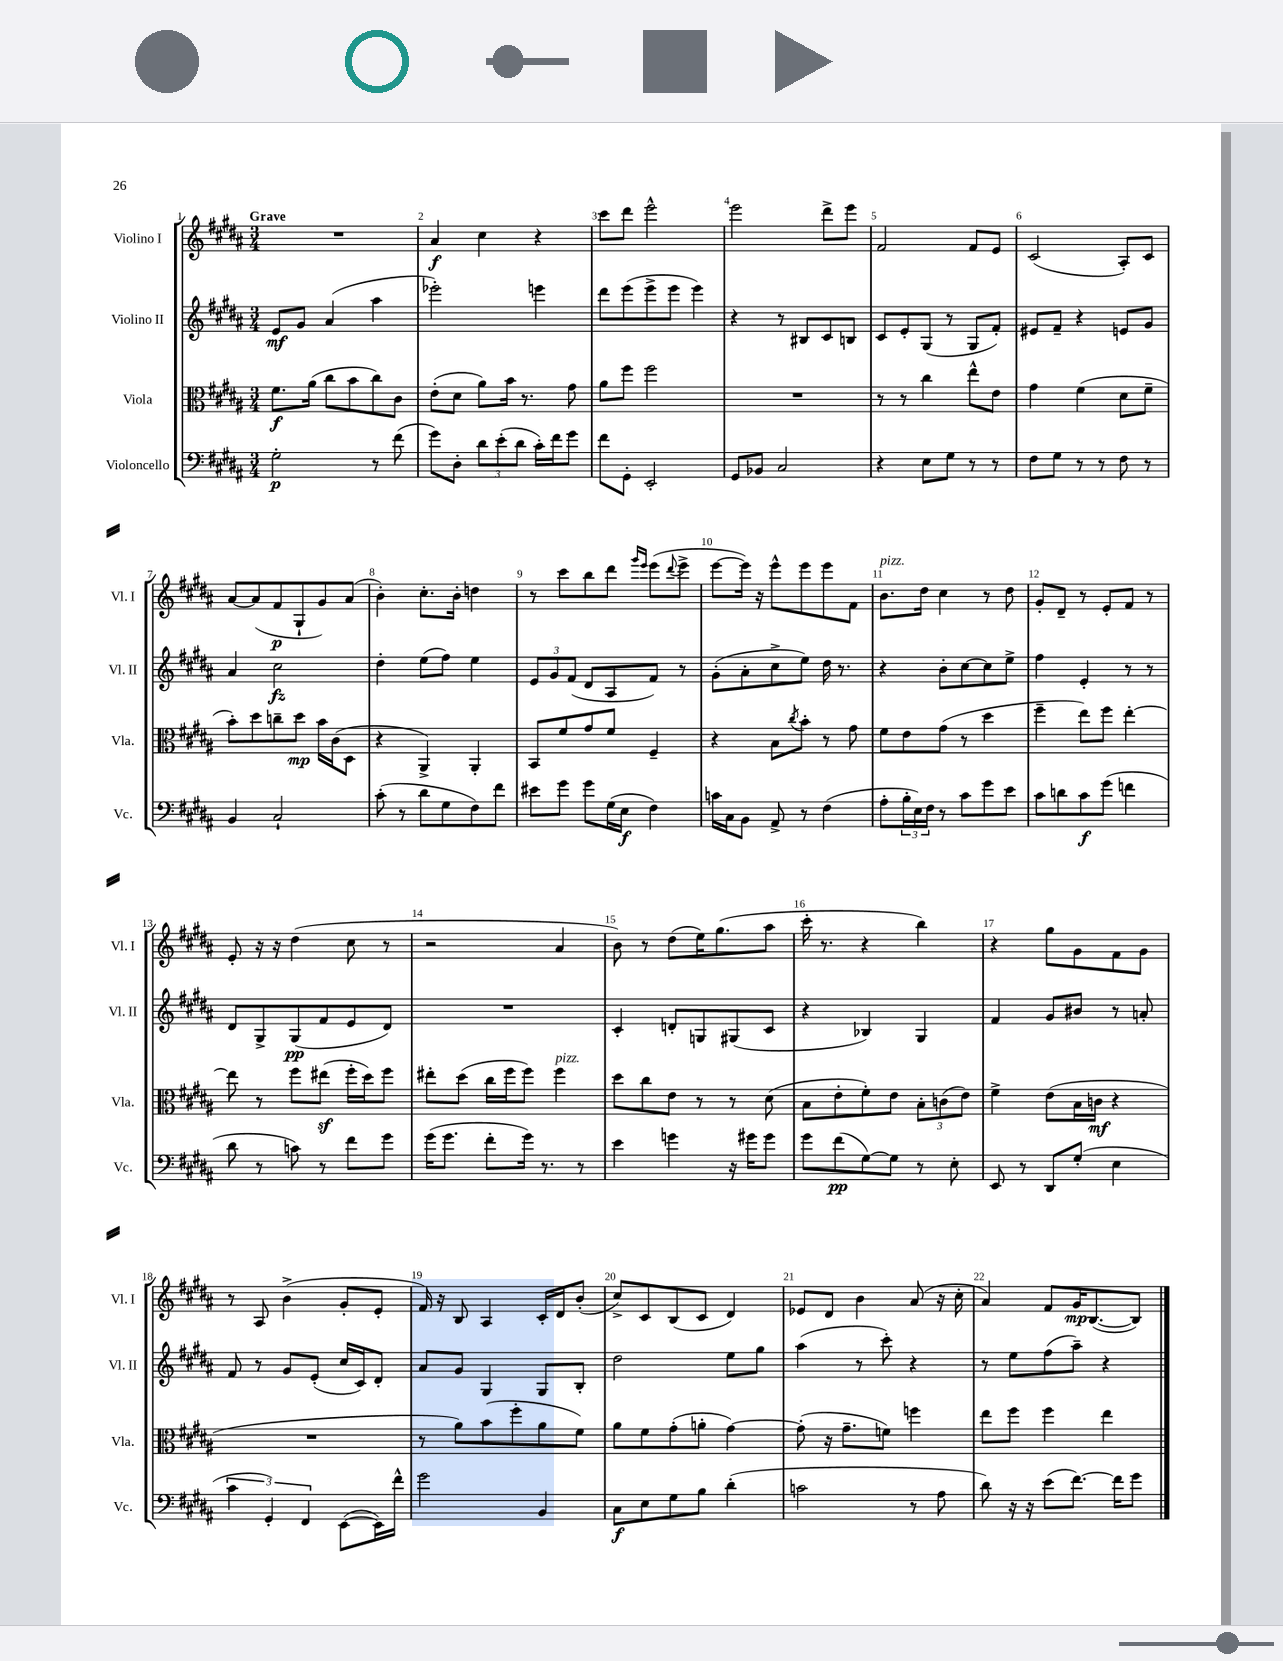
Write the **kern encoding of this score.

**kern	**dynam	**kern	**dynam	**kern	**dynam	**kern	**dynam
*part4	*part4	*part3	*part3	*part2	*part2	*part1	*part1
*staff4	*staff4	*staff3	*staff3	*staff2	*staff2	*staff1	*staff1
*I"Violoncello	*	*I"Viola	*	*I"Violino II	*	*I"Violino I	*
*I'Vc.	*	*I'Vla.	*	*I'Vl. II	*	*I'Vl. I	*
*clefF4	*	*clefC3	*	*clefG2	*	*clefG2	*
*k[f#c#g#d#a#]	*	*k[f#c#g#d#a#]	*	*k[f#c#g#d#a#]	*	*k[f#c#g#d#a#]	*
*M3/4	*	*M3/4	*	*M3/4	*	*M3/4	*
=1	=1	=1	=1	=1	=1	=1	=1
!	!	!	!	!	!	!LO:TX:a:B:t=Grave	!
2G#'\	p	8.f#\L	f	8e/L	mf	2.r	.
.	.	.	.	8g#/J	.	.	.
.	.	(16a#\Jk	.	.	.	.	.
.	.	8cc#\L	.	(4a#/	.	.	.
.	.	8b\	.	.	.	.	.
8r	.	8cc#\)	.	4aa#\	.	.	.
(8f#\	.	8c#\J	.	.	.	.	.
=2	=2	=2	=2	=2	=2	=2	=2
8g#\L)	.	(8e'\L	.	2eee-X'\)	.	4a#/	f
8D#'\J	.	8d#\J	.	.	.	.	.
12d#\L	.	8a#\L)	.	.	.	4cc#\	.
(12e'\	.	.	.	.	.	.	.
.	.	16b\Jk	.	.	.	.	.
12d#\J	.	.	.	.	.	.	.
.	.	8.r	.	.	.	.	.
16c#'\LL)	.	.	.	4eeen\	.	4r	.
16f#\J	.	.	.	.	.	.	.
8g#\J	.	8g#\	.	.	.	.	.
=3	=3	=3	=3	=3	=3	=3	=3
8f#\L	.	8a#\L	.	8ddd#\L	.	8ccc#\L	.
8GG#'\J	.	8ff#\J	.	(8eee\	.	8ddd#\J	.
2EE'/	.	2ff#\	.	8eee^\	.	2eee^^\	.
.	.	.	.	8eee\J	.	.	.
.	.	.	.	4eee\)	.	.	.
=4	=4	=4	=4	=4	=4	=4	=4
8GG#/L	.	2.r	.	4r	.	2eee\	.
8BB-X/J	.	.	.	.	.	.	.
2C#/	.	.	.	8r	.	.	.
.	.	.	.	8B#X/L	.	.	.
.	.	.	.	8c#/	.	8ddd#^\L	.
.	.	.	.	8Bn/J	.	8eee\J	.
=5	=5	=5	=5	=5	=5	=5	=5
4r	.	8r	.	8c#/L	.	2f#/	.
.	.	8r	.	8e'/	.	.	.
8E\L	.	4cc#\	.	(8G#/J	.	.	.
8G#\J	.	.	.	8r	.	.	.
8r	.	8ee^^\L	.	8G#/L	.	8f#/L	.
8r	.	8e\J	.	8f#'/J)	.	8e/J	.
=6	=6	=6	=6	=6	=6	=6	=6
8F#\L	.	4g#\	.	8e#X/L	.	(2c#/	.
8G#\J	.	.	.	8f#~/J	.	.	.
8r	.	(4f#\	.	4r	.	.	.
8r	.	.	.	.	.	.	.
8F#\	.	8d#\L	.	8en/L	.	8A#'/L)	.
8r	.	8f#~\J	.	8g#/J	.	8c#/J	.
!!LO:LB:g=z
=7	=7	=7	=7	=7	=7	=7	=7
4BB/	.	8b'\L)	.	4a#/	.	[8a#/L	.
.	.	8dd#\	.	.	.	(8a#/]	.
2C#`/	.	8ccn~\	.	2cc#\	fz	8f#/	p
.	.	8dd#\J	mp	.	.	8G#`/	.
.	.	16b\LL	.	.	.	8g#/)	.
.	.	(16c#\J	.	.	.	.	.
.	.	8D#\J	.	.	.	(8a#/J	.
=8	=8	=8	=8	=8	=8	=8	=8
(8c#'\	.	4r	.	4dd#'\	.	4b'\)	.
8r	.	.	.	.	.	.	.
8d#\L	.	4AA#^/)	.	(8ee\L	.	8.cc#'\L	.
8G#\	.	.	.	8ff#\J)	.	.	.
.	.	.	.	.	.	16b'\Jk	.
8F#\)	.	4AA#'/	.	4ee\	.	4ddn\	.
8f#\J	.	.	.	.	.	.	.
=9	=9	=9	=9	=9	=9	=9	=9
8e#X\L	.	8BB/L	.	12e/L	.	8r	.
.	.	.	.	12g#/	.	.	.
8g#\J	.	8f#/	.	.	.	8ccc#\L	.
.	.	.	.	(12f#/J	.	.	.
8g#\L	.	8g#/	.	8d#/L	.	8bb\	.
(16G#\L	.	8f#/J	.	8A#/	.	8ddd#\J	.
16E\JJ	f	.	.	.	.	.	.
.	.	.	.	.	.	16qqggg#/LL	.
.	.	.	.	.	.	16qqeee/JJ	.
4F#\)	.	4F#~/	.	8f#/J)	.	(8eee\L	.
.	.	.	.	.	.	8qqddd#/	.
.	.	.	.	8r	.	8eee^\J	.
=10	=10	=10	=10	=10	=10	=10	=10
16cn\LL	.	4r	.	(8g#'\L	.	[8eee\L	.
16C#\J	.	.	.	.	.	.	.
8BB\J	.	.	.	8a#'\	.	16eee\Jk])	.
.	.	.	.	.	.	16r	.
8AA#^/	.	8B\L	.	8cc#^\	.	8eee^^\L	.
.	.	8qcc#/	.	.	.	.	.
8r	.	8b'\J	.	8ee\J)	.	8eee\	.
(4F#\	.	8r	.	16dd#\	.	8eee\	.
.	.	.	.	8.r	.	.	.
.	.	8g#\	.	.	.	8f#\J	.
=11	=11	=11	=11	=11	=11	=11	=11
!	!	!	!	!	!	!LO:TX:a:i:t=pizz.	!
8A#'\L	.	8f#\L	.	4r	.	8.b\L	.
24B'\L	.	8e\	.	.	.	.	.
24E\)	.	.	.	.	.	.	.
.	.	.	.	.	.	16dd#\Jk	.
24F#\JJ	.	.	.	.	.	.	.
8r	.	(8g#\J	.	8b'\L	.	4cc#\	.
8c#\L	.	8r	.	[8cc#\	.	.	.
8g#\	.	4dd#\	.	8cc#\]	.	8r	.
8e\J	.	.	.	8ee^\J	.	8dd#\	.
=12	=12	=12	=12	=12	=12	=12	=12
8c#\L	.	4ff#~\	.	4ff#\	.	8g#'/L	.
8dn\	.	.	.	.	.	8d#~/J	.
8c#\	f	8ee\L)	.	4e'/	.	8r	.
(8g#\J	.	8ff#\J	.	.	.	8e'/L	.
4fn\	.	[4ee'\	.	8r	.	8f#/J	.
.	.	.	.	8r	.	8r	.
!!LO:LB:g=z
=13	=13	=13	=13	=13	=13	=13	=13
8d#\	.	8ee\]	.	8d#/L	.	8e'/	.
8r	.	8r	.	8G#^/	.	16r	.
.	.	.	.	.	.	16r	.
8cn\)	.	8ff#\L	.	(8G#/	pp	(4dd#\	.
8r	.	(8ee#Xz\J	.	8f#/	.	.	.
8f#\L	.	16ff#'\LL	.	8e/	.	8cc#\	.
.	.	16dd#\J)	.	.	.	.	.
8g#\J	.	8ff#\J	.	8d#/J)	.	8r	.
=14	=14	=14	=14	=14	=14	=14	=14
(16g#\KL	.	8ee#X'\L	.	2.r	.	2r	.
8.g#\J	.	.	.	.	.	.	.
.	.	(8dd#\J	.	.	.	.	.
8f#'\L	.	16cc#\LL	.	.	.	.	.
.	.	16ff#\J	.	.	.	.	.
16g#\Jk)	.	8ff#\J)	.	.	.	.	.
8.r	.	.	.	.	.	.	.
!	!	!LO:TX:a:i:t=pizz.	!	!	!	!	!
.	.	4ff#\	.	.	.	4a#/	.
8r	.	.	.	.	.	.	.
=15	=15	=15	=15	=15	=15	=15	=15
4e\	.	8dd#\L	.	4c#'/	.	8b\)	.
.	.	8cc#\	.	.	.	8r	.
4gn\	.	8e\J	.	8dn'/L	.	(8dd#\L	.
.	.	8r	.	8Gn/	.	16ee\K)	.
.	.	.	.	.	.	(8.gg#\	.
16r	.	8r	.	(8G#X/	.	.	.
16g#X\KL	.	.	.	.	.	.	.
8g#\J	.	(8d#\	.	8c#/J	.	8aa#\J	.
=16	=16	=16	=16	=16	=16	=16	=16
8g#\L	.	8B\L	.	4r	.	16ccc#'\	.
.	.	.	.	.	.	8.r	.
(8f#\	pp	8e'\	.	.	.	.	.
[8G#\)	.	8f#'\)	.	4B-X/)	.	4r	.
8G#\J]	.	8e\J	.	.	.	.	.
8r	.	12B'\L	.	4G#/	.	4bb\)	.
.	.	(12cn\	.	.	.	.	.
8E'\	.	.	.	.	.	.	.
.	.	12e\J)	.	.	.	.	.
=17	=17	=17	=17	=17	=17	=17	=17
8EE/	.	4f#^\	.	4f#/	.	4r	.
8r	.	.	.	.	.	.	.
8DD#/L	.	(8e\L	.	8g#/L	.	8gg#\L	.
(8G#'/J	.	16B\L	.	8b#X/J	.	8g#\	.
.	.	16cn\JJ	mf	.	.	.	.
4E\	.	4r	.	8r	.	8f#\	.
.	.	.	.	8an'/	.	8g#\J	.
!!LO:LB:g=z
=18	=18	=18	=18	=18	=18	=18	=18
6c#\	.	2.r	.	8f#/	.	8r	.
.	.	.	.	8r	.	8A#/	.
6GG#'/)	.	.	.	.	.	.	.
.	.	.	.	8g#/L	.	(4b^\	.
6FF#/	.	.	.	.	.	.	.
.	.	.	.	(8e'/J	.	.	.
([8EE\L	.	.	.	16cc#/LL	.	8g#'/L	.
.	.	.	.	16c#/J)	.	.	.
16EE\L])	.	.	.	8d#'/J	.	8e'/J	.
16f#^^\JJ	.	.	.	.	.	.	.
=19	=19	=19	=19	=19	=19	=19	=19
2g#\	.	8r	.	8a#/L	.	16f#/)	.
.	.	.	.	.	.	16r	.
.	.	8a#\L)	.	8g#/J	.	8B/	.
.	.	(8b\	.	4G#/	.	4A#/	.
.	.	8ff#'\	.	.	.	.	.
4BB/	.	8a#\	.	8G#/L	.	16c#'/LL	.
.	.	.	.	.	.	16d#/J	.
.	.	8f#\J)	.	8B'/J	.	(8b'/J	.
=20	=20	=20	=20	=20	=20	=20	=20
8C#\L	f	8a#\L	.	2dd#\	.	8cc#^/L)	.
8E\	.	8f#\	.	.	.	8c#/	.
8G#\	.	(8g#'\	.	.	.	(8B/	.
8B\J	.	8an'\J	.	.	.	8c#/J	.
(4d#'\	.	[4g#\)	.	8ee\L	.	4d#/)	.
.	.	.	.	8gg#\J	.	.	.
=21	=21	=21	=21	=21	=21	=21	=21
2cn\	.	(8g#'\]	.	(4aa#\	.	8e-X/L	.
.	.	16r	.	.	.	8d#/J	.
.	.	8.g#~\L	.	.	.	.	.
.	.	.	.	8r	.	4b\	.
.	.	8fn\J)	.	8ccc#'\)	.	.	.
8r	.	4ffn\	.	4r	.	(8a#/	.
8A#\	.	.	.	.	.	16r	.
.	.	.	.	.	.	16cc#'\	.
=22	=22	=22	=22	=22	=22	=22	=22
8d#\)	.	8ee\L	.	8r	.	4a#/)	.
16r	.	8ff#\J	.	8ee\L	.	.	.
16r	.	.	.	.	.	.	.
(8e\L	.	4ff#\	.	(8ff#\	.	8f#/L	.
[8.f#\J)	.	.	.	8aa#~\J)	.	16g#/K	mp
.	.	.	.	.	.	([8.B/	.
.	.	4ee\	.	4r	.	.	.
16f#\KL]	.	.	.	.	.	.	.
8g#\J	.	.	.	.	.	8B/J])	.
==	==	==	==	==	==	==	==
*-	*-	*-	*-	*-	*-	*-	*-
